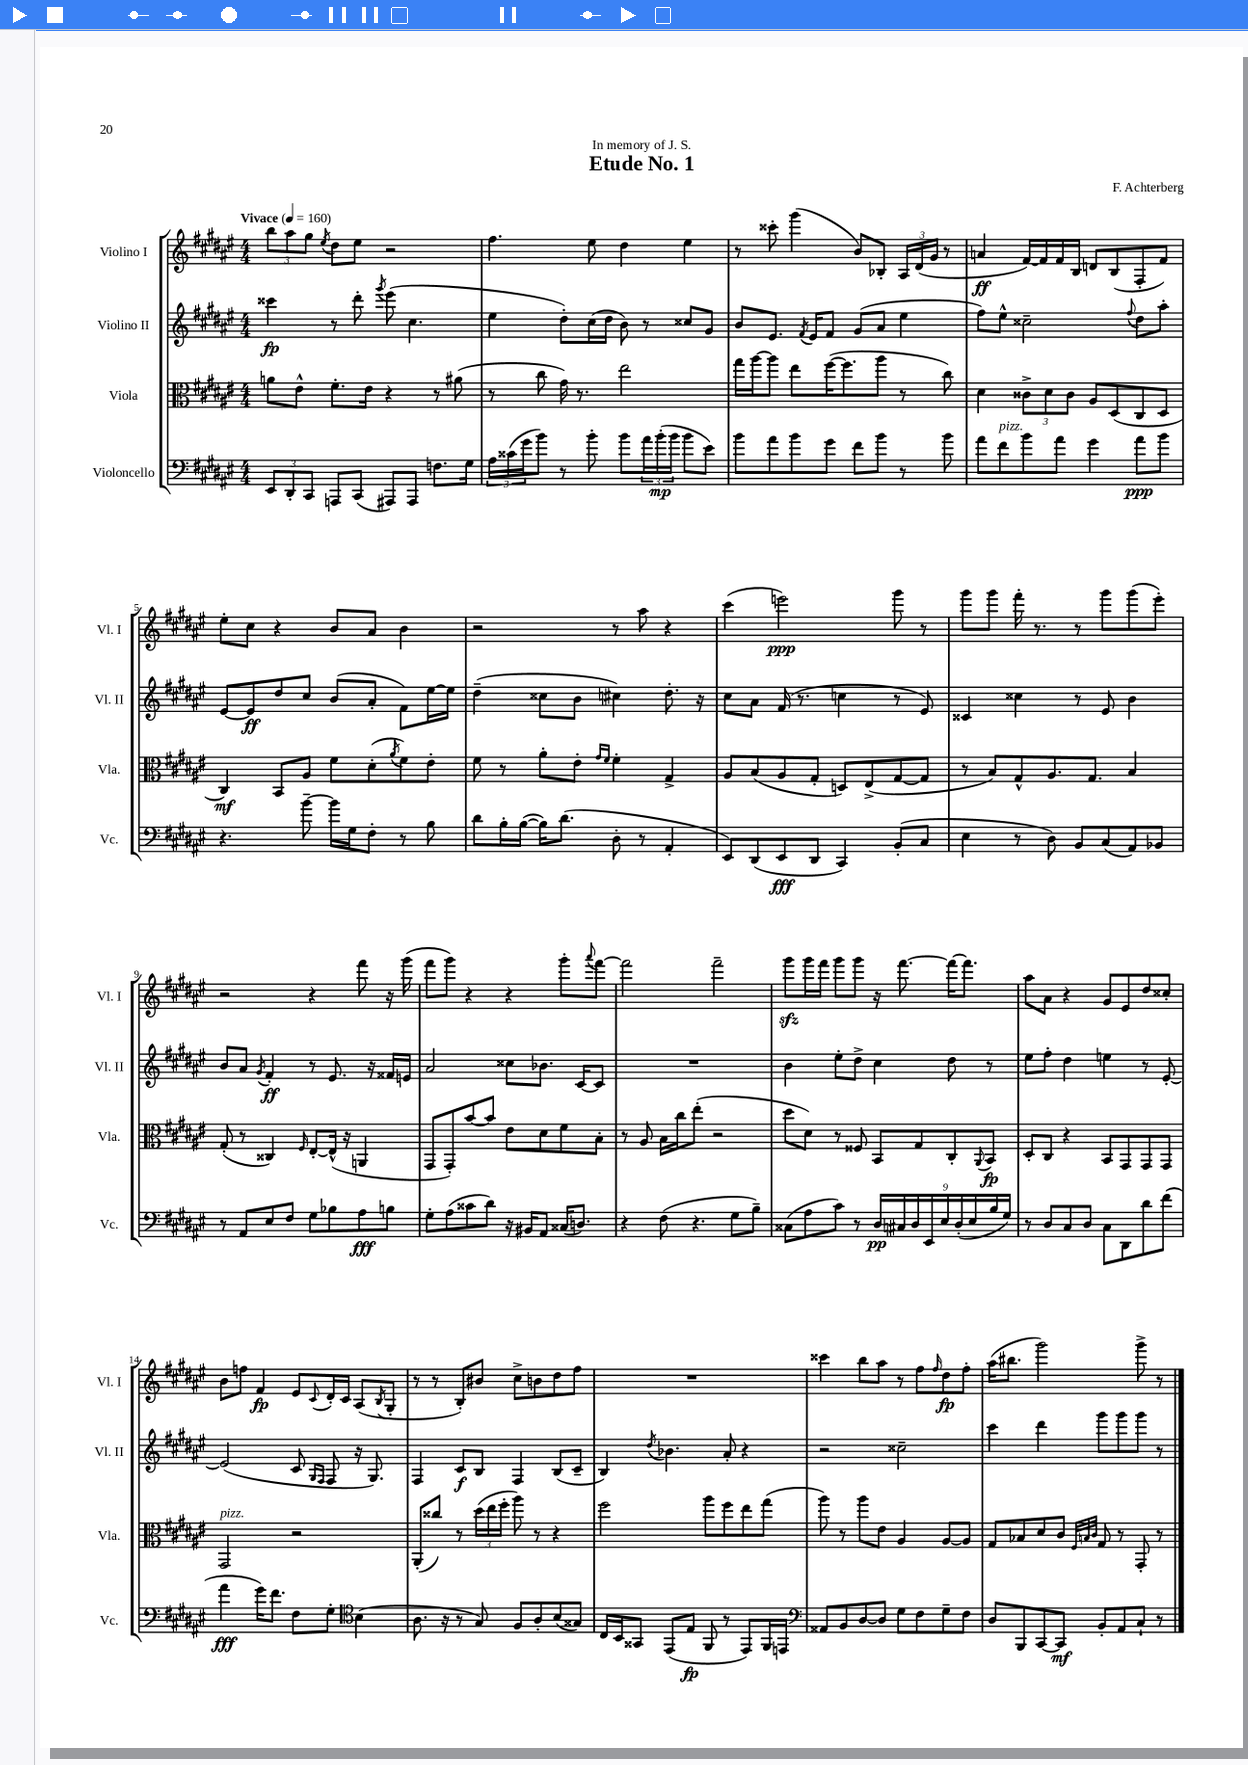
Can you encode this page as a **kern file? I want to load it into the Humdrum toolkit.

**kern	**kern	**kern	**kern
*staff4	*staff3	*staff2	*staff1
*clefF4	*clefC3	*clefG2	*clefG2
*k[f#c#g#d#a#e#]	*k[f#c#g#d#a#e#]	*k[f#c#g#d#a#e#]	*k[f#c#g#d#a#e#]
*M4/4	*M4/4	*M4/4	*M4/4
*MM160	*MM160	*MM160	*MM160
12EE#	8a	4ccc##	12bb
12DD#'	.	.	12aa#
.	8e#^^	.	.
12CC#	.	.	12gg#
.	.	.	8qee#
8AAA	8.f#'	8r	8dd#
(8CC#	.	8ddd#'	8ee#
.	16e#	.	.
.	.	8qggg#	.
8AAA#)	4r	(8eee#	2r
8AAA#	.	4.cc#	.
8.F	8r	.	.
.	(8a#	.	.
16G#	.	.	.
=	=	=	=
24A#	8r	4ee#	4.ff#
(24c##	.	.	.
24g#	.	.	.
8b)	8cc#	.	.
8r	16g#)	8dd#')	.
.	8.r	.	.
8b'	.	(16cc#	8ee#
.	.	16dd#	.
8b	2ee#	8b)	4dd#
24a#	.	8r	.
(24b'	.	.	.
24b	.	.	.
8b	.	8cc##	4ee#
8e#)	.	8g#	.
=	=	=	=
8b	16gg#	8b	8r
.	[16aa#	.	.
8a#	8aa#]	8.e#	8ccc##'
8b	8ee#	.	(4ggg#
.	.	8qf#	.
.	.	16e#	.
8g#	([16ff#	8f#	.
.	8.ff#]	.	.
8f#	.	(8g#	8b)
8b	8aa#	8a#	8B-'
8r	8r	4ee#	24A#
.	.	.	(24d#
.	.	.	24g#
8b	8cc#)	.	8r
=	=	=	=
8a#	4d#	8ff#)	4a
8f#	.	8ee#^^	.
8b	12c##^	2cc##~	[16f#)
.	.	.	16f#]
.	12d#	.	.
8a#	.	.	16f#
.	12c##	.	.
.	.	.	16B
4g#	8A#	.	8d
.	(8D#	.	(8B
.	.	8qqff#	.
8a#	8C#	8dd#	8F#'
8b	8D#	8aa#'	8f#)
=	=	=	=
4.r	4C#)	[8e#	8ee#'
.	.	8e#]	8cc#
.	8BB	8dd#	4r
[8b~	8A#	8cc#	.
16b]	8f#	(8b	8b
16G#	.	.	.
8F#'	(8d#'	8a#'	8a#
.	8qa#	.	.
8r	8f#)	8f#)	4b
8B	8e#'	[16ee#	.
.	.	16ee#]	.
=	=	=	=
8d#	8f#	(4dd#~	2r
16B'	8r	.	.
([16B	.	.	.
16B])	8a#'	8cc##	.
(8.d#	.	.	.
.	8e#'	8b	.
.	16qqg#	.	.
.	16qqf#	.	.
8D#'	4f#'	4cc#)	8r
8r	.	.	8aa#
4AA#'	4G#^	8.dd#'	4r
.	.	16r	.
=	=	=	=
8EE#)	8A#	8cc#	(4ccc#
(8DD#	(8B	8a#	.
8EE#	8A#	(16f#	2eee)
.	.	8.r	.
8DD#	8G#'	.	.
4CC#)	8D)	4cc	.
.	(8E#^	.	.
(8BB'	[8G#	8r	8ggg#
8C#	8G#]	8e#)	8r
=	=	=	=
4E#	8r	4c##	8ggg#
.	8B)	.	8ggg#
8r	8G#^^	4cc##	16fff#'
.	.	.	8.r
8D#)	8.A#	.	.
8BB	.	8r	8r
.	8.G#	.	.
(8C#	.	8e#	8ggg#
8AA#)	4B	4b	(8ggg#
8BB-	.	.	8eee#')
=	=	=	=
8r	(8G#'	8b	2r
8AA#	8r	8a#	.
.	.	8qg#	.
8E#	4C##)	4f#'	.
8F#	.	.	.
.	16qqF#	.	.
8G#	[8E#'	8r	4r
8B-	(16E#^^]	8.e#	.
.	16r	.	.
8A#	4AA	.	8fff#
.	.	16r	.
8B	.	16f##	16r
.	.	16e	(16ggg#
=	=	=	=
8G#'	8GG#	2a#	8fff#
(8A#	8GG#')	.	8ggg#)
8c##	[8b	.	4r
8d#)	8b]	.	.
16r	8e#	8cc##	4r
16BB#	.	.	.
8AA#	8d#	8.b-	.
(16C##	8f#	.	8ggg#'
8.D)	.	[16c#	.
.	.	.	8qqaaa#
.	8B'	8c#]	[8fff#
=	=	=	=
4r	8r	1r	2fff#]
.	8A#	.	.
(8F#	16B	.	.
.	16cc#	.	.
4.r	(8ee#'	.	.
.	2r	.	2fff#~
8G#	.	.	.
8B~)	.	.	.
=	=	=	=
(8C##	8dd#	4b	8ggg#
8A#	8d#)	.	16ggg#
.	.	.	16fff#
8c#)	8r	8ee#'	8ggg#
8r	8F##	8dd#^	8ggg#
18D#	8BB	4cc#	16r
18C#	.	.	.
.	.	.	[8.fff#
18D#	.	.	.
.	8G#	.	.
18EE#	.	.	.
18E#	.	.	.
.	8C#'	8dd#	16fff#_
(18D#'	.	.	.
.	.	.	8.fff#]
18E#	.	.	.
.	8qqAA#	.	.
.	8BB	8r	.
18B	.	.	.
18G#)	.	.	.
=	=	=	=
8r	8D#'	8ee#	8aa#
8D#	8C#	8ff#'	8a#
8C#	4r	4dd#	4r
8D#	.	.	.
8C#	8BB	4ee	8g#
8DD#	8GG#	.	8e#
8d#	8GG#	8r	8dd#
(8f#	8GG#	[8e#'	8cc##'
=	=	=	=
4a#	2GG#	(2e#]	8b
.	.	.	8ff
16g#)	.	.	4f#
8.f#	.	.	.
8F#	2r	8c#	8e#
.	.	16qqG#	.
.	.	16qqF#	8qqc#
8G#'	.	8F#	16d#'
.	.	.	16c#
*clefC4	*	*	*
(4B	.	16r	(8A#
.	.	8.G#)	.
.	.	.	8qB
.	.	.	8G#'
=	=	=	=
8.A#	(8AA#'	4F#	8r
.	8cc##)	.	8r
16r	.	.	.
8r	8r	8c#	8B')
8G#)	(24dd#	8B	8b#
.	24ee#	.	.
.	24ff#'	.	.
8F#	8aa#)	4F#	8cc#^
8A#'	8r	.	8b
(8B	4r	(8B	8dd#
8G##)	.	8c#~	8ff#
=	=	=	=
16C#	2ff#	4B)	1r
16BB	.	.	.
8GG##	.	.	.
.	.	8qdd#	.
(8EE#	.	4.b-	.
8E#	.	.	.
8FF#	8aa#	.	.
8r	8ff#	8a#'	.
8EE#)	8ee#	4r	.
16FF#	(8gg#	.	.
16EE	.	.	.
=	=	=	=
*clefF4	*	*	*
8AA##	8aa#)	2r	4ccc##
8BB	8r	.	.
[8D#	8aa#	.	8bb
8D#]	8e#	.	8aa#
8G#	4A#	2cc##~	8r
8F#	.	.	8ff#
.	.	.	16qqff#
8G#~	[8A#	.	8dd#
8F#	8A#]	.	8ff#'
=	=	=	=
8D#	8G#	4ccc#	(16aa#
.	.	.	8.bb#
8BBB	8B-	.	.
[8CC#	8d#	4ddd#	2ggg#)
8CC#]	8c#	.	.
.	32qqF#	.	.
.	32qqB	.	.
.	32qqc#	.	.
8BB'	8G#	8ggg#	.
8AA#	8r	8ggg#	.
8C#`	8GG#'	8ggg#	8ggg#^
8r	8r	8r	8r
==	==	==	==
*-	*-	*-	*-
